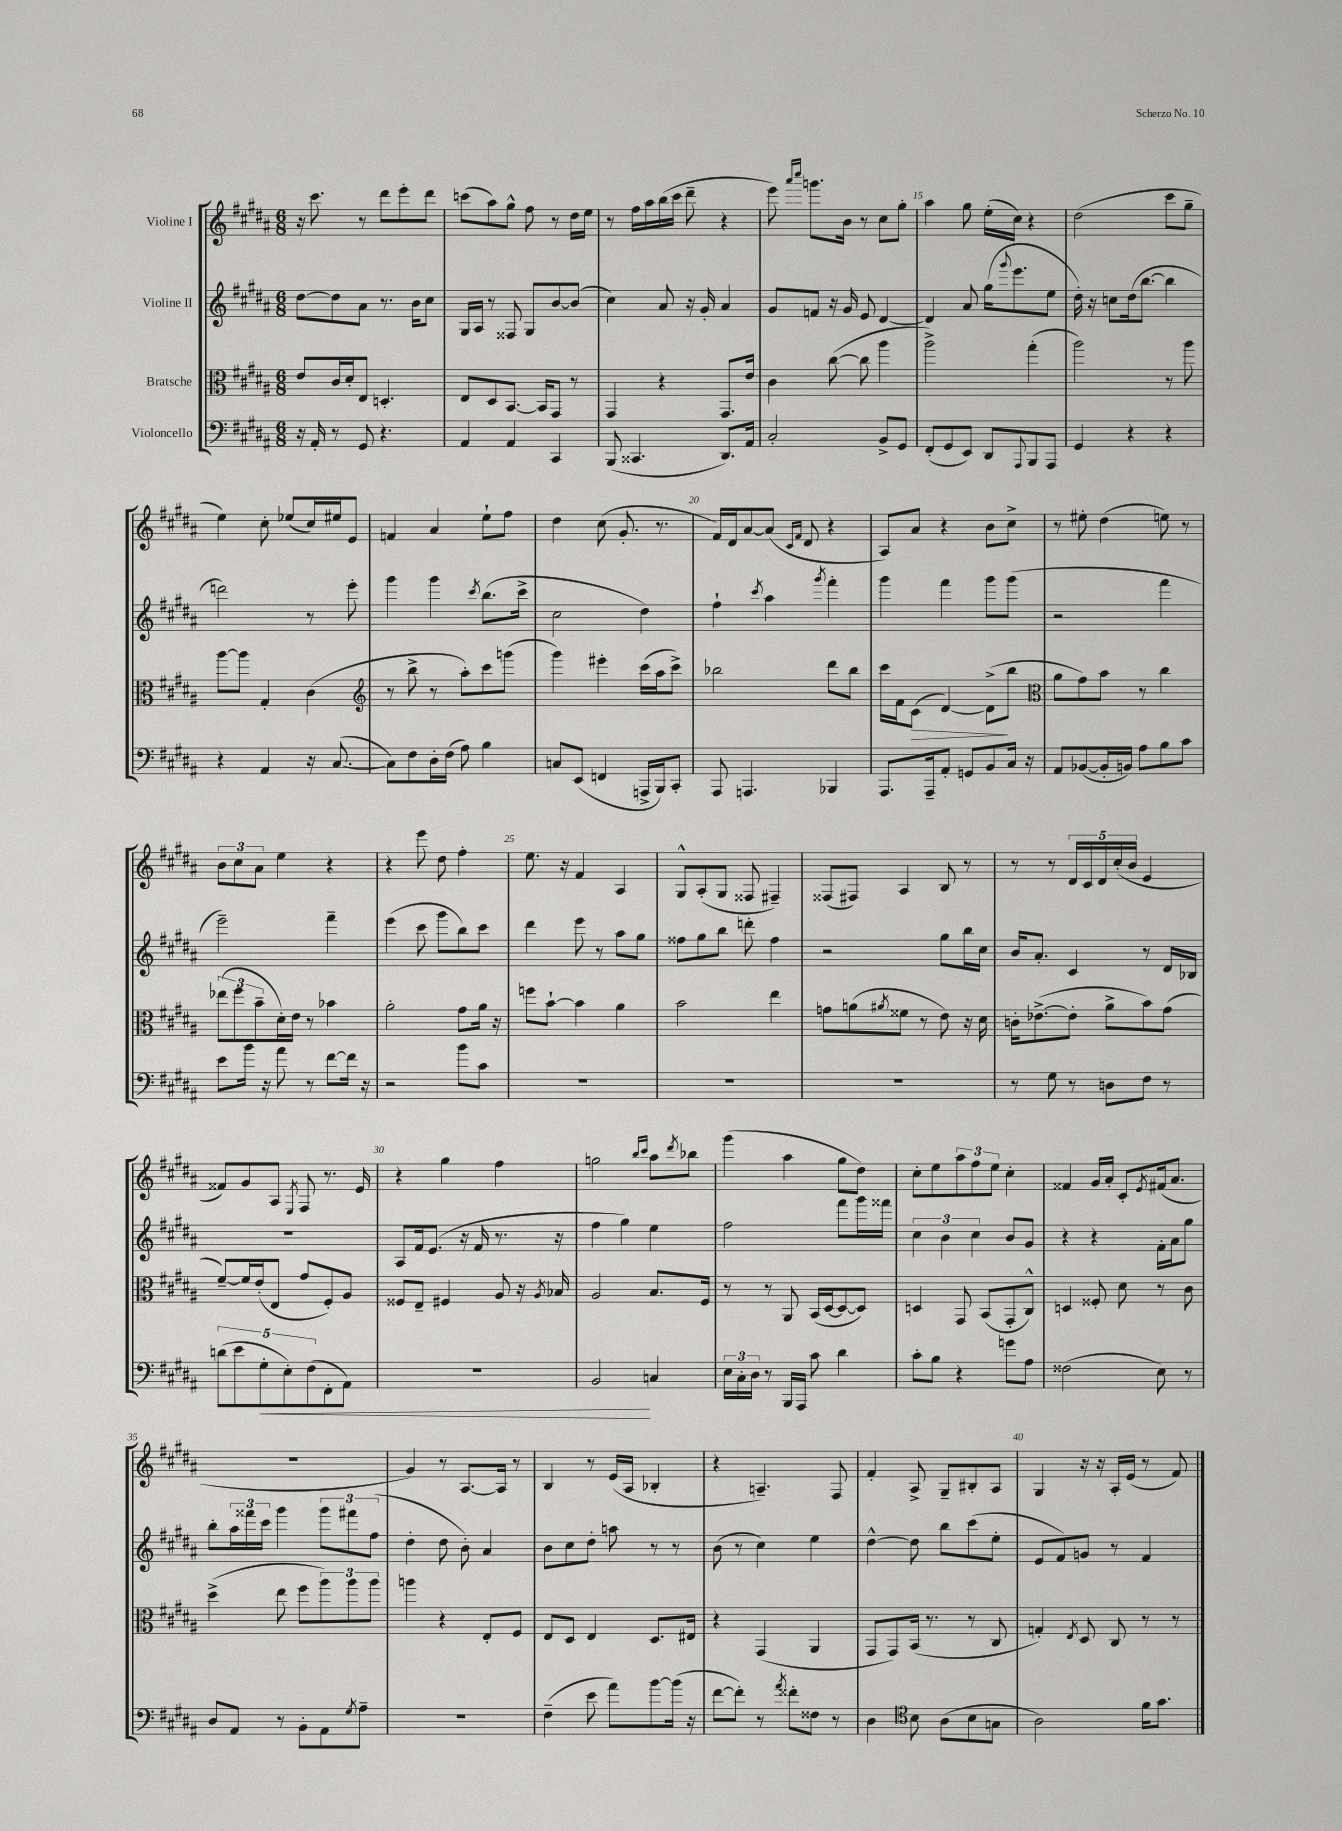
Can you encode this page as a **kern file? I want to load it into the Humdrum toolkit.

**kern	**kern	**kern	**kern
*staff4	*staff3	*staff2	*staff1
*clefF4	*clefC3	*clefG2	*clefG2
*k[f#c#g#d#a#]	*k[f#c#g#d#a#]	*k[f#c#g#d#a#]	*k[f#c#g#d#a#]
*M6/8	*M6/8	*M6/8	*M6/8
16r	8e/L	[8dd#\L	16r
16AA#'/	.	.	8.ccc#\
8r	16c#/L	8dd#\]	.
.	16d#'/J	.	.
8GG#/	8E/J	8a#\J	8r
4.r	4.D'/	8.r	8ddd#\L
.	.	.	8eee'\
.	.	16b\LK	.
.	.	8cc#\J	8ddd#\J
=	=	=	=
4AA#/	8E/L	16G#/LL	(8ccc\L
.	.	16A#/JJ	.
.	8D#/	8r	8aa#\)
4AA#/	[8.BB/J	8F##/	8gg#^^\J
.	.	8G#/L	8ff#\
.	16BB/]LK	.	.
4CC#/	8GG#/J	[8b/	8r
.	8r	(8b/]J	16dd#\LL
.	.	.	16ee\JJ
=	=	=	=
(8BBB/	4GG#/	4cc#\)	8r
4.CC##/	.	.	16ff#\LL
.	.	.	16aa#\
.	4r	8a#/	(16bb\
.	.	.	16ccc#\JJ
.	.	16r	8ddd#~\
.	.	16g#'/	.
8.DD#/L)	8.GG#/L	4a#/	4r
16AA#/Jk	16e/Jk	.	.
=	=	=	=
2C#'/	4c#\	8g#/L	8eee\)
.	.	.	16qqaaa#/LL
.	.	.	16qqcccc#/JJ
.	.	8f/J	8.ggg\L
.	([8cc#\	16r	.
.	.	16g#/	16b\Jk
.	8cc#\]	8e/	8r
8BB^/L	4aa#\	[4d#/	8cc#\L
8GG#/J	.	.	8gg#'\J
=	=	=	=
(8FF#'/L	2aa#^\)	4d#/]	4aa#\
8GG#/	.	.	.
8EE/J)	.	8a#/	8gg#\
8DD#/L	.	(16gg#\LK	(16ee'\LL
.	.	8qqggg#/	.
.	.	8.eee\	16cc#\JJ)
8qqAAA#/	.	.	.
8BBB/	(4gg#'\	.	4r
8AAA#/J	.	8ee\J	.
=	=	=	=
4GG#/	2aa#\)	16dd#'\)	(2dd#\
.	.	16r	.
.	.	8cc\L	.
4r	.	(16dd#\k	.
.	.	[8.bb\J	.
4r	8r	4bb\]	8ccc#\L
.	8aa#\	.	8gg#~\J
=	=	=	=
4r	[8aa#\L	2ddd\)	4ee\)
.	8aa#\]J	.	.
4AA#/	4G#'/	.	8cc#'\
.	.	.	(8ee-/L
16r	(4c#\	8r	16cc#/L)
([8.C#/	.	.	16ee#/J
.	.	8eee'\	8e/J
=	=	=	=
*	*clefG2	*	*
8C#\]L)	8r	4ggg#\	4f/
8F#\	8bb^\	.	.
16D#'\L	8r	4ggg#\	4a#/
(16F#\JJ	.	.	.
8A#\)	8aa#'\L)	.	.
.	.	8qccc#/	.
4B\	8ccc#\	(8.bb\L	8ee`\L
.	(8ggg\J	.	8ff#\J
.	.	16ccc#^\Jk	.
=	=	=	=
8C/L	4ggg#\)	2cc#\	4dd#\
(8EE/J	.	.	.
4FF/	4eee#'\	.	(8cc#\
.	.	.	8.g#'/
16AAA^/LL	(16ccc#\LL	4dd#\)	.
16BBB/J)	16aa#\J	.	8.r
8CC#'/J	8ccc#^\J)	.	.
=	=	=	=
8AAA#/	2bb-\	4ff#`\	16f#/LL)
.	.	.	16d#/J
4.AAA/	.	.	[8a#/
.	.	8qccc#/	.
.	.	4aa#\	(8a#/]J
.	.	.	16qqc#/LL
.	.	.	16qqf#/JJ
.	.	.	8d#/
.	.	8qggg#/	.
4BBB-/	8ddd#\L	4fff#'\	4r
.	8bb-\J	.	.
=	=	=	=
8.AAA#/L	16ccc#\LL	4ggg#\	8A#/L)
.	16f#\J	.	.
.	(8c#\J	.	8a#/J
16AAA#~/k	.	.	.
8AA#'/J	[4d#/)	4fff#\	4r
8GG/L	.	.	.
8BB/	(8d#^\]L	8ggg#\L	8b\L
16C#/Jk	8bb\J	(8ggg#\J	8cc#^\J
16r	.	.	.
=	=	=	=
*	*clefC3	*	*
8AA#/L	8a#\L	2r	8r
([8BB-/	8g#\)	.	8ee#'\
16BB-'/]L	8b\J	.	(4dd#\
16BB/JJ)	.	.	.
8A#\L	8r	.	.
8B\	4cc#\	4fff#\	8ee\)
8c#\J	.	.	8r
=	=	=	=
8e\L	(12ee-\L	2eee~\)	12b\L
.	12ff#\	.	12cc#\
16b\Jk	.	.	.
.	12b~\	.	12a#\J
16r	.	.	.
8a#\	16d#'\L)	.	4ee\
.	16e\JJ	.	.
8r	8r	.	.
[8f#\L	4b-\	4fff#~\	4r
16f#\]Jk	.	.	.
16r	.	.	.
=	=	=	=
2r	2a#'\	(4eee\	4r
.	.	8ccc#\	8eee\
.	.	8ggg#\L	8dd#\
8b\L	8g#\L	8bb\)	4ff#'\
8c#\J	16a#\Jk	8ccc#\J	.
.	16r	.	.
=	=	=	=
2.r	8ff\L	4ddd#\	8.ee\
.	[8b`\J	.	.
.	.	.	16r
.	4b\]	8eee\	4f#/
.	.	8r	.
.	4a#\	8aa#\L	4A#/
.	.	8gg#\J	.
=	=	=	=
2.r	2b\	8ff##\L	8G#^^/L
.	.	8gg#\	(8A#'/
.	.	8bb\J	8G#/J
.	.	8ddd'\	8F##/
.	4ee\	4ff##\	4F#~/)
=	=	=	=
2.r	8g\L	2r	(8F##/L
.	(8a\	.	8F#/J)
.	8qa#/	.	.
.	8f##\J	.	4A#/
.	8r	.	.
.	8e\)	8gg#\L	8B/
.	16r	16bb\L	8r
.	16d#\	16cc#\JJ	.
=	=	=	=
8r	16c'\LK	16b/LK	8r
.	([8.e-^\	8.a#'/J	.
8G#\	.	.	8r
8r	8e-'\]J	4c#/	20d#/LL
.	.	.	20c#/
.	.	.	20d#/
8D\L	8a#^\L	.	.
.	.	.	(20cc#'/
.	.	.	20b/JJ
8F#\J	8b\)	8r	4e/
8r	(8g#\J	16d#/LL	.
.	.	16B-/JJ	.
=	=	=	=
(10d\L	[8f#~/L)	2.r	8f##/L)
10e\	.	.	.
.	16f#/]L	.	8g#/
.	(16e'/J	.	.
10G#'\	.	.	.
.	8E/J	.	8A#/J
10E'\)	.	.	.
.	.	.	8qE/
.	8g#/L	.	8F#/
(10F#\	.	.	.
8FF#'\	8F#'/)	.	8.r
8AA#\J)	8A#/J	.	.
.	.	.	16e/
=	=	=	=
2.r	8F##/L	8A#/L	4r
.	8E~/J	16f#/k	.
.	.	(8.e/J	.
.	4F#/	.	4gg#\
.	.	16r	.
.	.	16f#/	.
.	8A#/	8.r	4ff#\
.	16r	.	.
.	8qA#/	.	.
.	16B-/	16r	.
=	=	=	=
2BB/	2A#/	4ff#\	2gg\
.	.	4gg#\)	.
.	.	.	16qqbb/LL
.	.	.	16qqccc#/JJ
4C/	8.B/L	4ee\	8aa#\L
.	.	.	8qddd#/
.	.	.	8bb-\J
.	16F#/Jk	.	.
=	=	=	=
24E\LL	8r	2ff#\	(4ggg#\
24C#'\	.	.	.
24D#\JJ	.	.	.
8r	8r	.	.
16BBB/LL	8AA#/	.	4aa#\
16AAA#/JJ	.	.	.
8c#\	(16BB/LL	.	.
.	[16D#/J	.	.
4d#\	8D#/_	8fff#\L	8gg#\L
.	8D#/]J)	16ggg#\L	8dd#\J)
.	.	16fff##\JJ	.
=	=	=	=
8c#'\L	4D/	6cc#\	8cc#'\L
8B\J	.	.	8ee\
.	.	6b\	.
4r	8GG#/	.	12aa#\
.	.	6cc#\	12ff#\
.	(8BB/L	.	.
.	.	.	12ee\J
8g\L	8GG#'/	8b/L	4cc#'\
8A#\J	8C#^^/J)	8g#/J	.
=	=	=	=
(2F##\	4D/	4r	4f##/
.	8F##'/	4r	16g#/LL
.	.	.	16a#'/JJ
.	8d#\	.	8c#'/L
.	.	.	8qe/
8E\)	8r	16f#'\LL	(16f#/k
.	.	16a#\J	8.a#/J
8r	8c#\	8gg#\J	.
=	=	=	=
8D#/L	(4dd#^\	8bb'\L	2.r
8AA#/J	.	24aa#\L	.
.	.	24fff##\	.
.	.	24ccc#\JJ	.
8r	8ee\	4ggg#\	.
8BB'\L	8ff#\L	.	.
8AA#\	12aa#\)	12ggg#\L	.
.	12aa#\	12fff#\	.
8qG#/	.	.	.
8A#~\J	.	.	.
.	12aa#\J	(12ff#\J	.
=	=	=	=
2.r	4aa\	4dd#'\	4g#/)
.	4r	8dd#\	8r
.	.	8b'\)	[8.A#/L
.	8E'/L	4a#/	.
.	.	.	16A#/]Jk
.	8F#/J	.	8r
=	=	=	=
(4F#~\	8E/L	8b\L	4B/
.	8D#/J	8cc#\	.
8e\	4E/	8dd#'\J	8r
8a#\L)	.	8aa\	(16e/LL
.	.	.	16A#/JJ
[8b\	8.D#/L	8r	4B-'/
(16b\]Jk	.	8r	.
16r	16E#/Jk	.	.
=	=	=	=
[8f#\L	4r	(8b\	4r
8f#'\]J)	.	8r	.
8r	(4GG#/	4cc#\)	4.A~/)
8qa#/	.	.	.
8f##'\L	.	.	.
8F##\J	4AA#/	4ee\	.
8r	.	.	8F#/
=	=	=	=
4D#\	8GG#/L	[4dd#^^\	4f#'/
.	8GG#/)	.	.
*clefC4	*	*	*
8B\	(16BB/Jk	8dd#\]	8A#^/
.	8.r	.	.
(8A#\L	.	8bb\L	8G#~/L
8B\	8r	(8ccc#\	8B#'/
8G\J	8C#/	8ee'\J	8A#/J
=	=	=	=
2A#\)	4G'/)	8e/L	4G#/
.	.	8f#/)	.
.	8qE/	.	.
.	8D#/	8g/J	16r
.	.	.	16r
.	8C#/	8r	16A#'/LL
.	.	.	(16e/JJ
16f#\LK	8r	4f#/	8r
8.g#\J	.	.	.
.	8r	.	8f#/)
==	==	==	==
*-	*-	*-	*-
